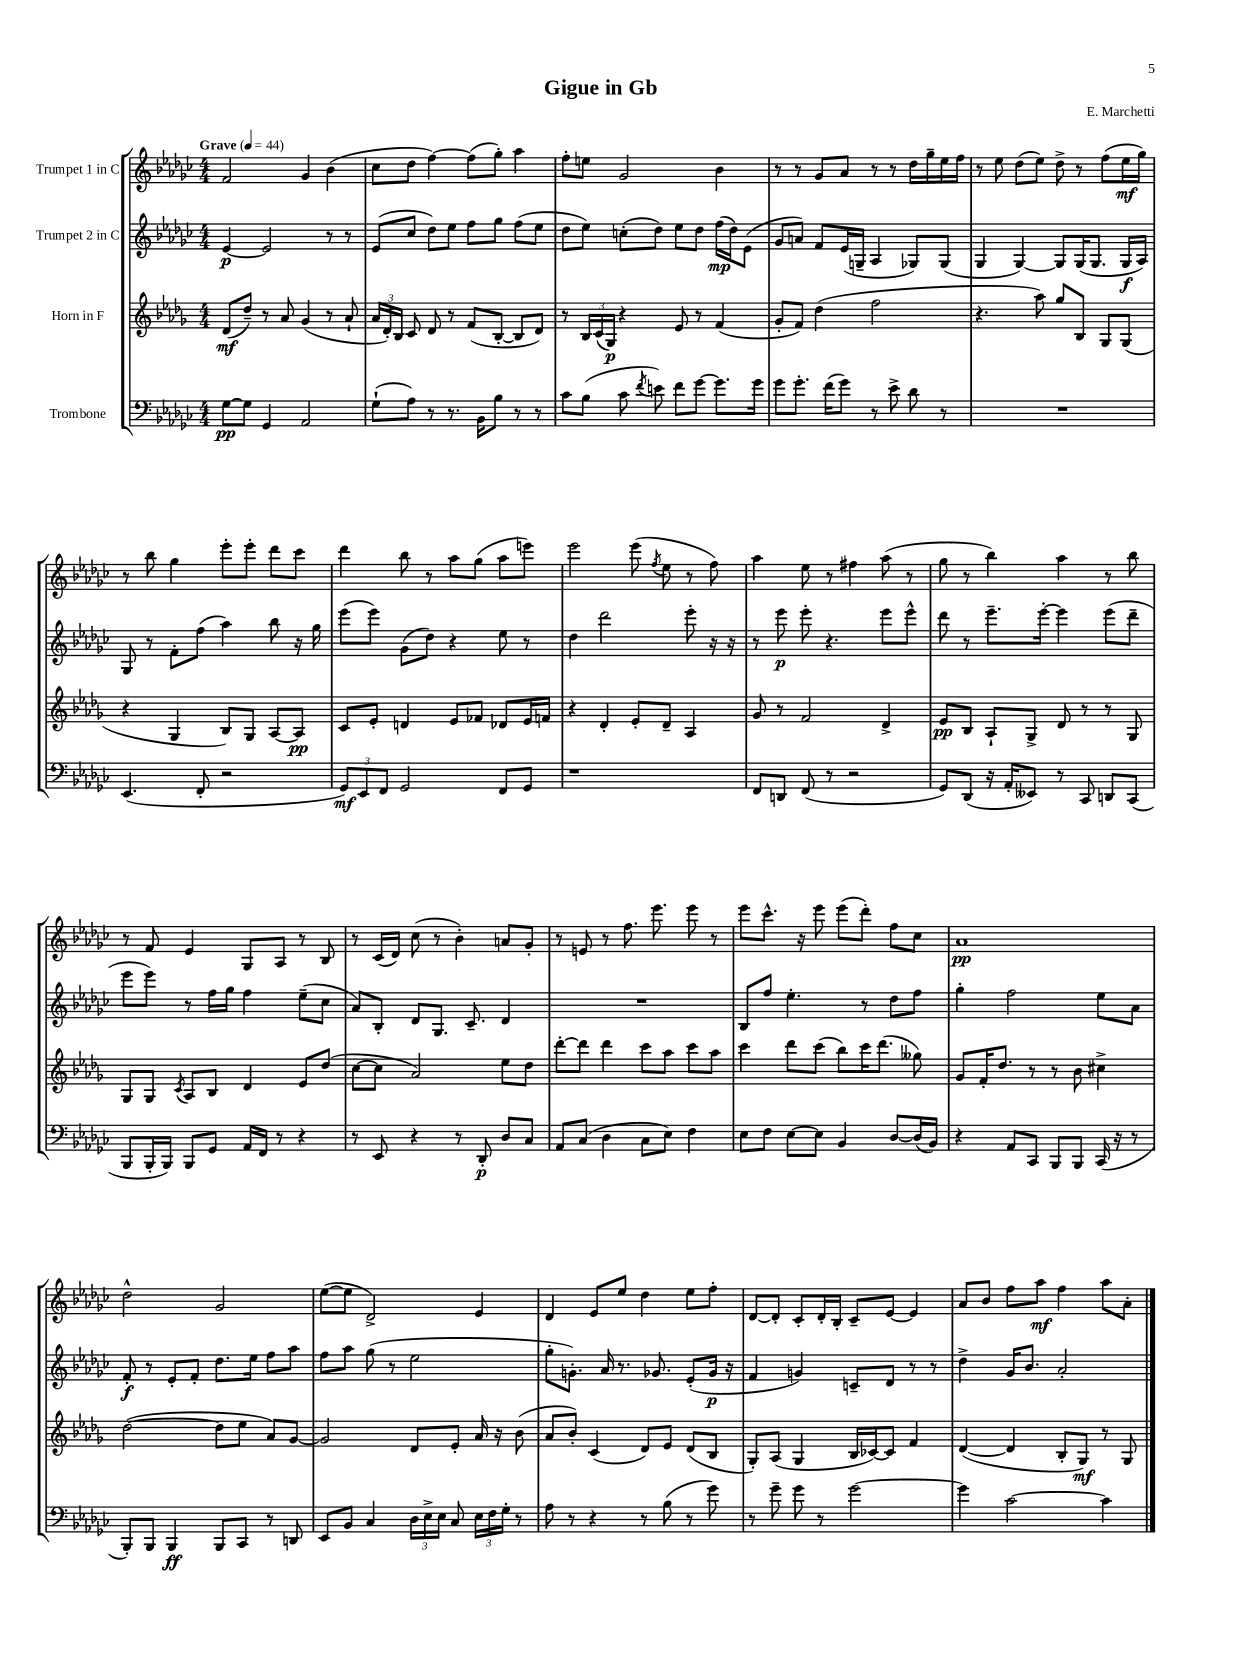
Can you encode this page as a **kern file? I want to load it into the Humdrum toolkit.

**kern	**kern	**kern	**kern
*staff4	*staff3	*staff2	*staff1
*clefF4	*clefG2	*clefG2	*clefG2
*k[b-e-a-d-g-c-]	*k[b-e-a-d-g-]	*k[b-e-a-d-g-c-]	*k[b-e-a-d-g-c-]
*M4/4	*M4/4	*M4/4	*M4/4
*MM44	*MM44	*MM44	*MM44
[8G-	(8d-	[4e-	2f
8G-]	8dd-~)	.	.
4GG-	8r	2e-]	.
.	8a-	.	.
2AA-	(4g-	.	4g-
.	8r	8r	(4b-
.	8a-`	8r	.
=	=	=	=
(8G-`	24a-	(8e-	8cc-
.	24d-')	.	.
.	24B-	.	.
8A-)	8c	8cc-	8dd-
8r	8d-	8dd-)	[4ff)
8.r	8r	8ee-	.
.	(8f	8ff	(8ff]
16BB-	.	.	.
8B-	[8B-'	8gg-	8gg-')
8r	8B-]	(8ff	4aa-
8r	8d-)	8ee-	.
=	=	=	=
8c-	8r	8dd-	8ff'
(8B-	24B-	8ee-)	8ee
.	(24c	.	.
.	24G-)	.	.
8c-	4r	(8cc'	2g-
8qf	.	.	.
8e)	.	8dd-)	.
8f	8e-	8ee-	.
[8g-	8r	8dd-	.
8.g-]	(4f	(16ff	4b-
.	.	16dd-)	.
.	.	(8e-	.
16g-	.	.	.
=	=	=	=
8g-	8g-'	8g-	8r
8.g-'	8f)	8a)	8r
.	(4dd-	8f	8g-
(16f	.	.	.
8g-)	.	(16e-	8a-
.	.	16G~	.
8r	2ff	4A-	8r
8e-^	.	.	8r
8d-	.	8G-)	16dd-
.	.	.	16gg-~
8r	.	(8G-	16ee-
.	.	.	16ff
=	=	=	=
1r	4.r	4G-	8r
.	.	.	8ee-
.	.	[4G-)	(8dd-
.	8aa-)	.	8ee-)
.	8gg-	8G-]	8dd-^
.	8B-	(16G-	8r
.	.	8.G-	.
.	8G-	.	(8ff
.	(8G-	16G-	16ee-
.	.	16A-)	16gg-)
=	=	=	=
(4.EE-	4r	8G-	8r
.	.	8r	8bb-
.	4G-	8f'	4gg-
8FF'	.	(8ff	.
2r	8B-)	4aa-)	8eee-'
.	8G-	.	8eee-'
.	[8A-	8bb-	8ddd-
.	8A-]	16r	8ccc-
.	.	16gg-	.
=	=	=	=
12GG-)	8c	(8eee-	4ddd-
12EE-	.	.	.
.	8e-'	8eee-)	.
12FF	.	.	.
2GG-	4d	(8g-	8bb-
.	.	8dd-)	8r
.	8e-	4r	8aa-
.	8f-	.	(8gg-
8FF	8d-	8ee-	8aa-
8GG-	16e-	8r	8eee)
.	16f	.	.
=	=	=	=
1r	4r	4dd-	2eee-
.	4d-'	2ddd-	.
.	8e-'	.	(8eee-
.	.	.	8qff
.	8d-~	.	8ee-
.	4A-	8eee-'	8r
.	.	16r	8ff)
.	.	16r	.
=	=	=	=
8FF	8g-	8r	4aa-
8DD	8r	8eee-	.
(8FF	2f	8eee-'	8ee-
8r	.	4.r	8r
2r	.	.	4ff#
.	4d-^	8eee-	(8aa-
.	.	8eee-^^	8r
=	=	=	=
8GG-)	8e-	8ddd-	8gg-
(8DD-	8B-	8r	8r
16r	8A-`	8.eee-~	4bb-)
16AA-'	.	.	.
8EE--)	8G-^	.	.
.	.	[16eee-'	.
8r	8d-	4eee-]	4aa-
8CC-	8r	.	.
8DD	8r	(8eee-	8r
(8CC-	8G-	8ddd-~	8bb-
=	=	=	=
8BBB-	8G-	8eee-	8r
16BBB-'	8G-	8eee-)	8f
16BBB-)	.	.	.
.	8qc	.	.
8BBB-	8A-	8r	4e-
8GG-	8B-	16ff	.
.	.	16gg-	.
16AA-	4d-	4ff	8G-
16FF	.	.	.
8r	.	.	8A-
4r	8e-	(8ee-~	8r
.	(8dd-	8cc-	8B-
=	=	=	=
8r	[8cc	8a-)	8r
8EE-	8cc]	8B-'	(16c-
.	.	.	16d-)
4r	2a-)	8d-	(8cc-
.	.	8.G-	8r
8r	.	.	4b-')
.	.	8.c-~	.
8DD-'	.	.	.
8D-	8ee-	4d-	8a
8C-	8dd-	.	8g-'
=	=	=	=
8AA-	[8ddd-'	1r	8r
(8C-	8ddd-]	.	8e
4D-	4ddd-	.	8r
.	.	.	8.ff
8C-	8ccc	.	.
.	.	.	8.eee-
8E-)	8aa-	.	.
4F	8ccc	.	8eee-
.	8aa-	.	8r
=	=	=	=
8E-	4ccc	8B-	8eee-
8F	.	8ff	8.ccc-^^
[8E-	8ddd-	4.ee-'	.
.	.	.	16r
8E-]	(8ccc	.	8eee-
4BB-	8bb-)	.	(8eee-
.	16ccc	8r	8ddd-')
.	(8.ddd-	.	.
[8D-	.	8dd-	8ff
(16D-]	8gg--)	8ff	8cc-
16BB-)	.	.	.
=	=	=	=
4r	8g-	4gg-'	1a-
.	16f'	.	.
.	8.dd-	.	.
8AA-	.	2ff	.
8CC-	8r	.	.
8BBB-	8r	.	.
8BBB-	8b-	.	.
(16CC-	4cc#^	8ee-	.
16r	.	.	.
8r	.	8a-	.
=	=	=	=
8BBB-')	([2dd-	8f'	2dd-^^
8BBB-	.	8r	.
4BBB-	.	8e-'	.
.	.	8f'	.
8BBB-	8dd-]	8.dd-	2g-
8CC-	8ee-	.	.
.	.	16ee-	.
8r	8a-)	8ff	.
8DD	[8g-	8aa-	.
=	=	=	=
8EE-	2g-]	8ff	([8ee-
8BB-	.	8aa-	8ee-]
4C-	.	(8gg-	2d-^)
.	.	8r	.
24D-	8d-	2ee-	.
24E-^	.	.	.
24E-	.	.	.
8C-	8e-'	.	.
24E-	16a-	.	4e-
24F	.	.	.
.	16r	.	.
24G-'	.	.	.
8r	(8b-	.	.
=	=	=	=
8A-	8a-	8gg-'	4d-
8r	8b-')	8.g')	.
4r	(4c	.	8e-
.	.	16a-	.
.	.	8.r	8ee-
8r	8d-)	.	4dd-
.	.	8.g-	.
(8B-	8e-	.	.
8r	(8d-	(8e-'	8ee-
8g-)	8B-	16g-	8ff'
.	.	16r	.
=	=	=	=
8r	8G-')	4f	[8d-
8g-~	(8A-	.	8d-']
8g-	4G-	4g)	8c-'
8r	.	.	16d-'
.	.	.	16B-'
[2g-	16B-	8c~	8c-~
.	[16c-)	.	.
.	8c-]	8d-	[8e-
.	4f	8r	4e-]
.	.	8r	.
=	=	=	=
4g-]	([4d-	4dd-^	8a-
.	.	.	8b-
[2c-	4d-]	16g-	8ff
.	.	8.b-	.
.	.	.	8aa-
.	8B-'	2a-'	4ff
.	8G-)	.	.
4c-]	8r	.	8aa-
.	8G-	.	8a-'
==	==	==	==
*-	*-	*-	*-
